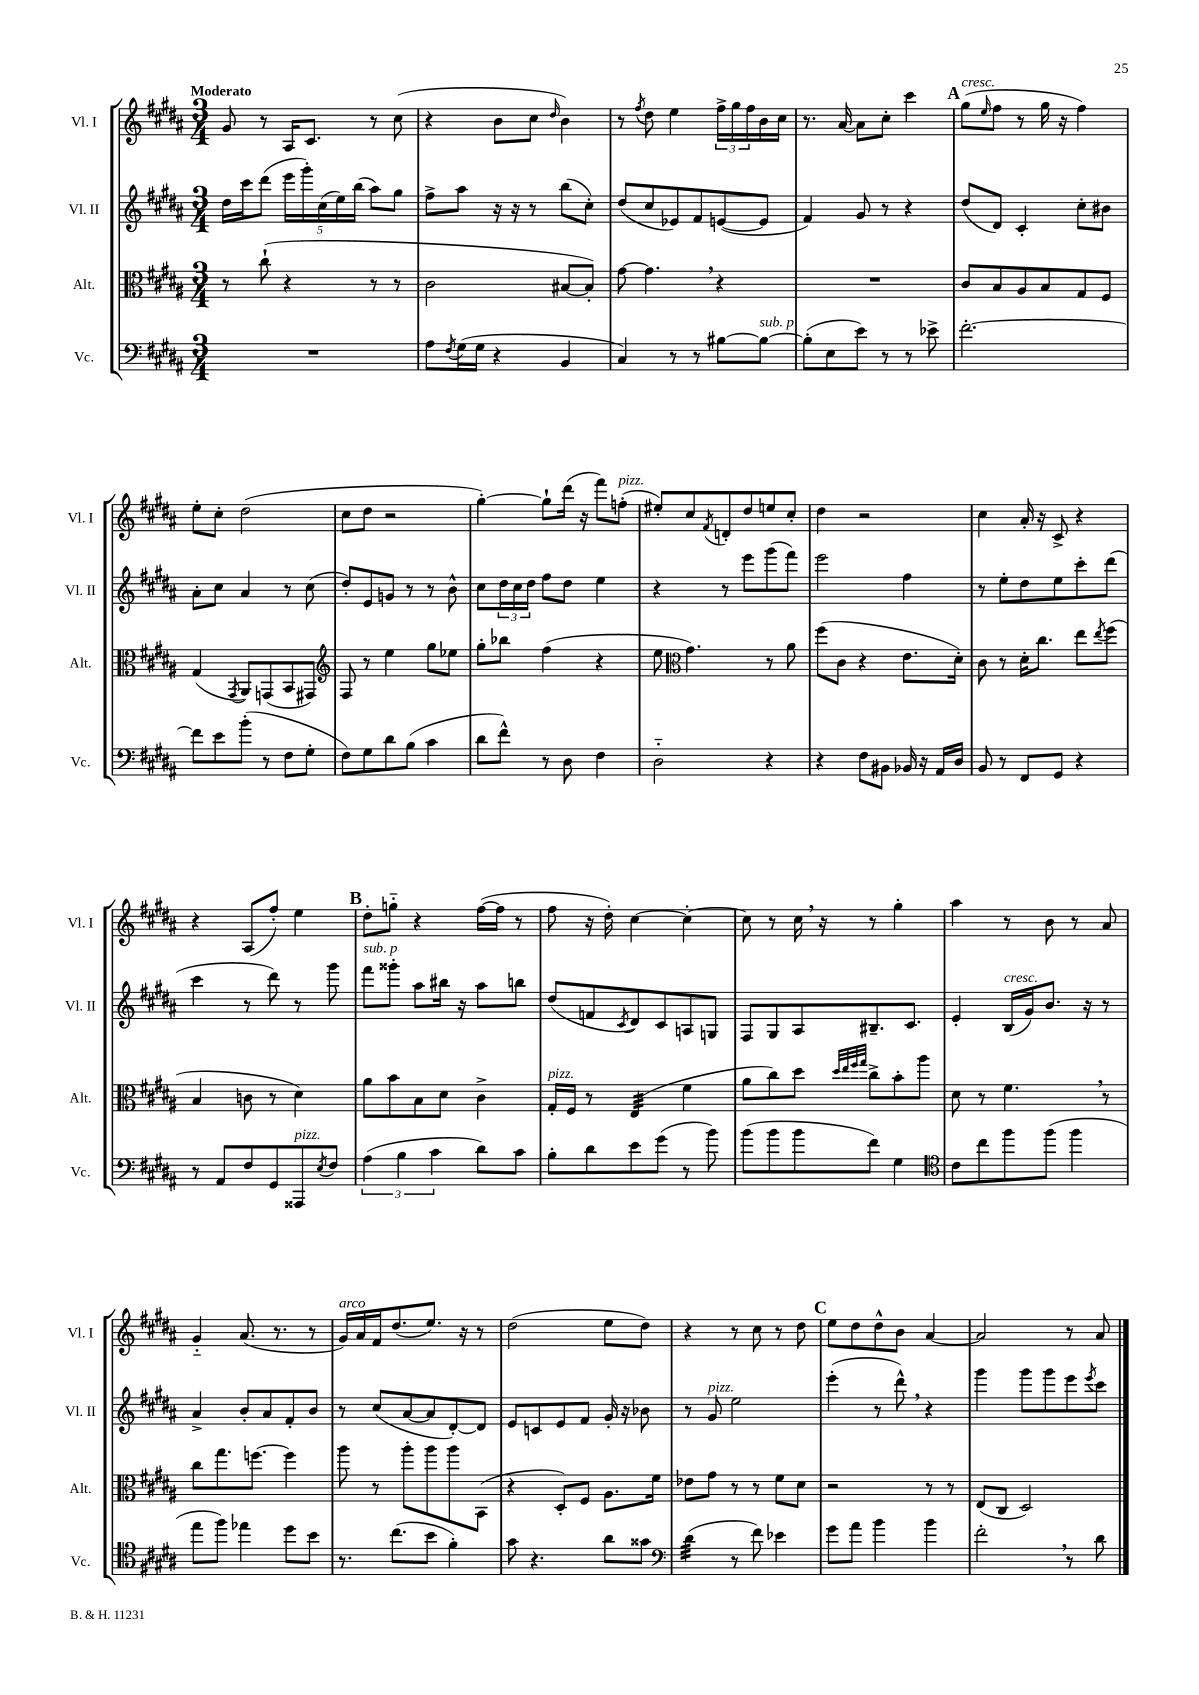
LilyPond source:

<<
\new StaffGroup <<
\new Staff = "s0" \with { instrumentName = "Vl. I" shortInstrumentName = "Vl. I" } {
    \clef treble \key b \major \numericTimeSignature \time 3/4 \tempo "Moderato"
    gis'8 r8 ais16 cis'8. r8 cis''8( |
    r4 b'8 cis''8 \grace { dis''16 } b'4) |
    r8 \acciaccatura { fis''8 } dis''8 e''4 \tuplet 3/2 { fis''16-> gis''16 fis''16 } b'16 cis''16 |
    r8. ais'16~ ais'8 cis''8-. cis'''4 |
    \mark \markup { \bold "A" } gis''8^\markup { \italic "cresc." }( \grace { e''16 } fis''8 r8 gis''16 r16 fis''4) |
    e''8-. cis''8-. dis''2( |
    cis''8 dis''8 r2 |
    gis''4~-.) gis''8-! dis'''16( r16 fis'''8) f''8-.^\markup { \italic "pizz." }( |
    eis''8-.) cis''8 \acciaccatura { fis'8 } d'8-. dis''8 e''8 cis''8-. |
    dis''4 r2 |
    cis''4 ais'16-. r16 cis'8-> r4 |
    r4 ais8( fis''8-.) e''4 |
    \mark \markup { \bold "B" } dis''8-. g''8-_ r4 fis''16~( fis''16 r8 |
    fis''8 r16 dis''16-.) cis''4~ cis''4~-. |
    cis''8 r8 cis''16 \breathe r16 r8 gis''4-. |
    ais''4 r8 b'8 r8 ais'8 |
    gis'4-_ ais'8.( r8. r8 |
    gis'16^\markup { \italic "arco" }) ais'16 fis'16 dis''8.( e''8.) r16 r8 |
    dis''2( e''8 dis''8) |
    r4 r8 cis''8 r8 dis''8 |
    \mark \markup { \bold "C" } e''8 dis''8 dis''8-^ b'8 ais'4~ |
    ais'2 r8 ais'8 \bar "|." |
}
\new Staff = "s1" \with { instrumentName = "Vl. II" shortInstrumentName = "Vl. II" } {
    \clef treble \key b \major \numericTimeSignature \time 3/4
    dis''16 cis'''16 dis'''8( \tuplet 5/4 { e'''16 gis'''16-.) cis''16( e''16) b''16( } ais''8) gis''8 |
    fis''8-> ais''8 r16 r16 r8 b''8( cis''8-.) |
    dis''8( cis''8 ees'8) fis'8 e'8~( e'8 |
    fis'4) gis'8 r8 r4 |
    \mark \markup { \bold "A" } dis''8( dis'8) cis'4-. cis''8-. bis'8 |
    ais'8-. cis''8 ais'4 r8 cis''8( |
    dis''8-.) e'8 g'8 r8 r8 b'8-^ |
    cis''8 \tuplet 3/2 { dis''16 cis''16 dis''16 } fis''8 dis''8 e''4 |
    r4 r8 e'''8 gis'''8( fis'''8) |
    e'''2 fis''4 |
    r8 e''8-. dis''8 e''8 cis'''8-. dis'''8( |
    cis'''4 r8 dis'''8) r8 gis'''8 |
    \mark \markup { \bold "B" } fis'''8^\markup { \italic "sub. p" } gisis'''8-. ais''8 bis''16 r16 ais''8 b''8 |
    dis''8( f'8 \acciaccatura { cis'8 } dis'8) cis'8 a8 g8 |
    fis8 gis8 ais8 bis8.-- cis'8. |
    e'4-. b16^\markup { \italic "cresc." }( gis'16) b'8. r16 r8 |
    ais'4-> b'8-. ais'8 fis'8-. b'8 |
    r8 cis''8( ais'8~ ais'8 dis'8~-.) dis'8 |
    e'8 c'8 e'8 fis'8 gis'16-. r16 bes'8 |
    r8 gis'8^\markup { \italic "pizz." } e''2 |
    \mark \markup { \bold "C" } e'''4-.( r8 dis'''8-^) \breathe r4 |
    gis'''4 gis'''8 gis'''8 e'''8 \acciaccatura { e'''8 } cis'''8 \bar "|." |
}
\new Staff = "s2" \with { instrumentName = "Alt." shortInstrumentName = "Alt." } {
    \clef alto \key b \major \numericTimeSignature \time 3/4
    r8 cis''8-!( r4 r8 r8 |
    cis'2 bis8~ bis8-.) |
    gis'8~ gis'4. \breathe r4 |
    R2. |
    \mark \markup { \bold "A" } cis'8 b8 ais8 b8 gis8 fis8 |
    gis4( \acciaccatura { gis,8 } ais,8) g,8( b,8 gis,8) |
    \clef treble fis8 r8 e''4 gis''8 ees''8 |
    gis''8-. bes''8 fis''4( r4 |
    e''8 \clef alto gis'4.) r8 ais'8 |
    fis''8( cis'8 r4 e'8. dis'16-.) |
    cis'8 r8 dis'16-. cis''8. e''8 \acciaccatura { e''8 } fis''8( |
    b4 c'8 r8 dis'4) |
    \mark \markup { \bold "B" } ais'8 b'8 b8 dis'8 cis'4-> |
    gis16-.^\markup { \italic "pizz." } fis16 r8 e4:32( fis'4 |
    ais'8 cis''8) dis''8 \grace { dis''32 e''32 fis''32 gis''32 } cis''8-> b'8-. ais''8 |
    dis'8 r8 fis'4. \breathe r8 |
    cis''8 gis''8. f''8.~ f''4 |
    ais''8 r8 ais''8-. ais''8 ais''8 b,8( |
    r4 dis8-.) fis8 ais8. fis'16 |
    ees'8 gis'8 r8 r8 fis'8 dis'8 |
    \mark \markup { \bold "C" } r2 r8 r8 |
    e8( cis8 dis2) \bar "|." |
}
\new Staff = "s3" \with { instrumentName = "Vc." shortInstrumentName = "Vc." } {
    \clef bass \key b \major \numericTimeSignature \time 3/4
    R2. |
    ais8 \acciaccatura { fis8 } gis16( gis16 r4 b,4 |
    cis4) r8 r8 bis8~ bis8~^\markup { \italic "sub. p" } |
    bis8-.( e8 e'8) r8 r8 ees'8-> |
    \mark \markup { \bold "A" } fis'2.~-. |
    fis'8 e'8 b'8-.( r8 fis8 gis8-. |
    fis8) gis8 dis'8 b8( cis'4 |
    dis'8 fis'8-^) r8 dis8 fis4 |
    dis2-_ r4 |
    r4 fis8 bis,8 bes,16 r16 ais,16 dis16 |
    b,8 r8 fis,8 gis,8 r4 |
    r8 ais,8 fis8 gis,8 aisis,,8^\markup { \italic "pizz." } \acciaccatura { e8 } fis8 |
    \mark \markup { \bold "B" } \tuplet 3/2 { ais4( b4 cis'4 } dis'8) cis'8 |
    b8-. dis'8 e'8 gis'8( r8 b'8) |
    b'8( b'8 b'8 fis'8) gis4 |
    \clef tenor cis'8 cis''8 fis''8 fis''8( fis''4 |
    e''8 fis''8) ees''4 dis''8 b'8 |
    r8. cis''8.( b'8 fis'4-.) |
    gis'8 r4. ais'8 gisis'8 |
    \clef bass dis'4:32( r8 fis'8) ees'4 |
    \mark \markup { \bold "C" } gis'8 ais'8 b'4 b'4 |
    fis'2-. \breathe r8 dis'8 \bar "|." |
}
>>
>>
\layout { \context { \Score \remove "Bar_number_engraver" } }
